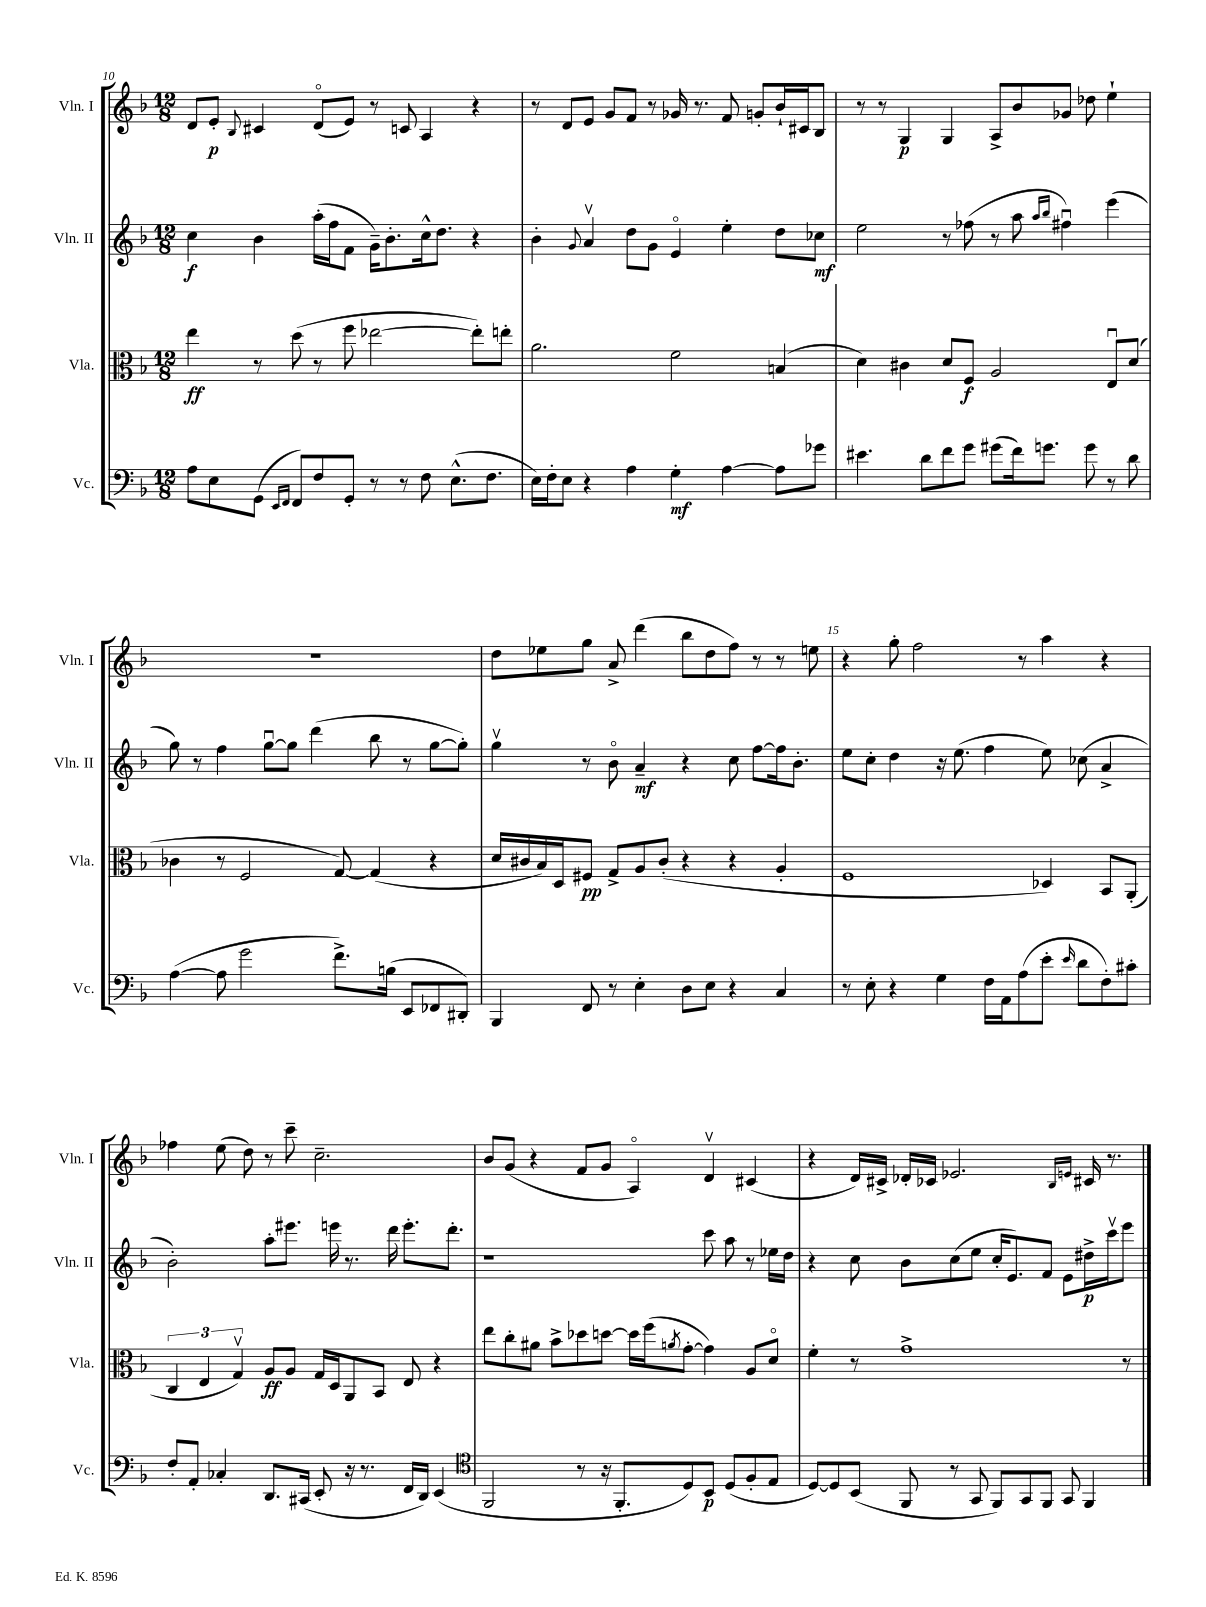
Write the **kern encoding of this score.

**kern	**kern	**kern	**kern
*staff4	*staff3	*staff2	*staff1
*clefF4	*clefC3	*clefG2	*clefG2
*k[b-]	*k[b-]	*k[b-]	*k[b-]
*M12/8	*M12/8	*M12/8	*M12/8
8A\L	4ee\	4cc\	8d/L
8E\	.	.	8e'/J
.	.	.	8qqB-/
(8GG\J	8r	4b-\	4c#/
16qqEE/LL	.	.	.
16qqFF/JJ	.	.	.
8FF/L)	(8dd\	.	.
8F/	8r	(16aa'\LL	(8do/L
.	.	16ff\J	.
8GG'/J	8ff\	8f\J	8e/J)
8r	[2ee-\	16g~\LK)	8r
.	.	8.b-'\	.
8r	.	.	8c/
8F\	.	16cc^^\k	4A/
.	.	8.dd\J	.
(8.E^^\L	.	.	.
.	8ee-'\]L)	4r	4r
8.F\J	.	.	.
.	8ee'\J	.	.
=	=	=	=
16E\LL)	2.a\	4b-'\	8r
16F'\J	.	.	.
8E\J	.	.	8d/L
.	.	8qqg/	.
4r	.	4av/	8e/J
.	.	.	8g/L
4A\	.	8dd\L	8f/J
.	.	8g\J	8r
4G'\	2f\	4eo/	16g-/
.	.	.	8.r
[4A\	.	4ee'\	8f/
.	.	.	8g'/L
8A\]L	(4B/	8dd\L	16b-`/L
.	.	.	16c#/J
8g-\J	.	8cc-\J	8B-/J
=	=	=	=
4.e#\	4d\)	2ee\	8r
.	.	.	8r
.	4c#\	.	4G/
8d\L	.	.	.
8f\	8d/L	8r	4G/
8g\J	8F/J	(8ff-\	.
(8g#\L	2A/	8r	8A^/L
16f\k)	.	8aa\	8b-/
8.g\J	.	.	.
.	.	16qqaa/LL	.
.	.	16qqbb-/JJ	.
.	.	4ff#u\)	8g-/J
8g\	.	.	8dd-\
8r	8Eu/L	(4eee\	4ee`\
8d\	(8d/J	.	.
=	=	=	=
([4A\	4c-\	8gg\)	1.r
.	.	8r	.
8A\]	8r	4ff\	.
2g\	2F/	.	.
.	.	[8ggu\L	.
.	.	8gg\]J	.
.	.	(4ddd\	.
8.f^\L)	[8G/)	.	.
.	(4G/]	8bb-\	.
(16B\Jk	.	.	.
8EE/L	.	8r	.
8FF-/	4r	[8gg\L	.
8DD#'/J)	.	8gg'\]J)	.
=	=	=	=
4BBB-/	16d/LL	4ggv\	8dd\L
.	16c#/	.	.
.	16B-/)	.	8ee-\
.	16D/J	.	.
8FF/	8F#/J	8r	8gg\J
8r	8G^/L	8b-o\	8a^/
4E'\	8A/	4a~/	(4ddd\
.	(8c#'/J	.	.
8D\L	4r	4r	8bb-\L
8E\J	.	.	8dd\
4r	4r	8cc\	8ff\J)
.	.	[8ff\L	8r
4C/	4A'/	16ff\]k	8r
.	.	8.b-'\J	.
.	.	.	8ee\
=	=	=	=
8r	1F	8ee\L	4r
8E'\	.	8cc'\J	.
4r	.	4dd\	8gg'\
.	.	.	2ff\
4G\	.	16r	.
.	.	(8.ee\	.
16F\LL	.	4ff\	.
16AA\J	.	.	.
(8A\	.	.	8r
8e'\J	4D-/)	8ee\)	4aa\
16qqe/	.	.	.
8d\L	.	(8cc-\	.
8F'\)	8BB-/L	4a^/	4r
8c#'\J	(8AA'/J	.	.
=	=	=	=
8F'/L	6C/	2b-'\)	4ff-\
8AA'/J	.	.	.
.	6E/	.	.
4C-'/	.	.	(8ee\
.	6Gv/)	.	.
.	.	.	8dd\)
8.DD/L	8A/L	8aa'\L	8r
.	8A/J	8.eee#\J	8ccc~\
(16CC#/Jk	.	.	.
8EE'/	16G/LL	.	2.cc~\
.	16D/J	16eee\	.
16r	8AA/	8.r	.
8.r	.	.	.
.	8BB-/J	.	.
.	.	16ddd\	.
16FF/LL	8E/	8.eee'\L	.
16DD/JJ)	.	.	.
(4EE/	4r	.	.
.	.	8.ddd'\J	.
=	=	=	=
*clefC4	*	*	*
2FF/	8ee\L	1r	8b-/L
.	8cc'\	.	(8g/J
.	8a#\J	.	4r
.	8b-^\L	.	.
8r	8dd-\	.	8f/L
16r	[8dd\J	.	8g/J
8.FF'/L	.	.	.
.	16dd\]LL	.	4Ao/)
.	(16ff\J	.	.
.	8qa/	.	.
8D/)	[8g'\J	.	.
8BB-/J	4g\])	8ccc\	4dv/
(8D/L	.	8aa\	.
8F'/	8A/L	8r	(4c#/
8E/J	8do/J	16ee-\LL	.
.	.	16dd\JJ	.
=	=	=	=
[8D/L)	4f'\	4r	4r
8D/]	.	.	.
(8BB-/J	8r	8cc\	16d/LL)
.	.	.	16c#^/JJ
8FF/	1g^	8b-\L	16d-'/LL
.	.	.	16c-/JJ
8r	.	(8cc\	2.e-/
8GG/	.	8ee\J	.
8FF/L)	.	16cc'/LK	.
.	.	8.e/)	.
8GG/	.	.	.
8FF/J	.	8f/J	.
8GG/	.	8e\L	.
.	.	.	16qqB-/LL
.	.	.	16qqe/JJ
4FF/	.	16dd#^\L	16c#/
.	.	16cccv\J	8.r
.	8r	8eee\J	.
==	==	==	==
*-	*-	*-	*-
